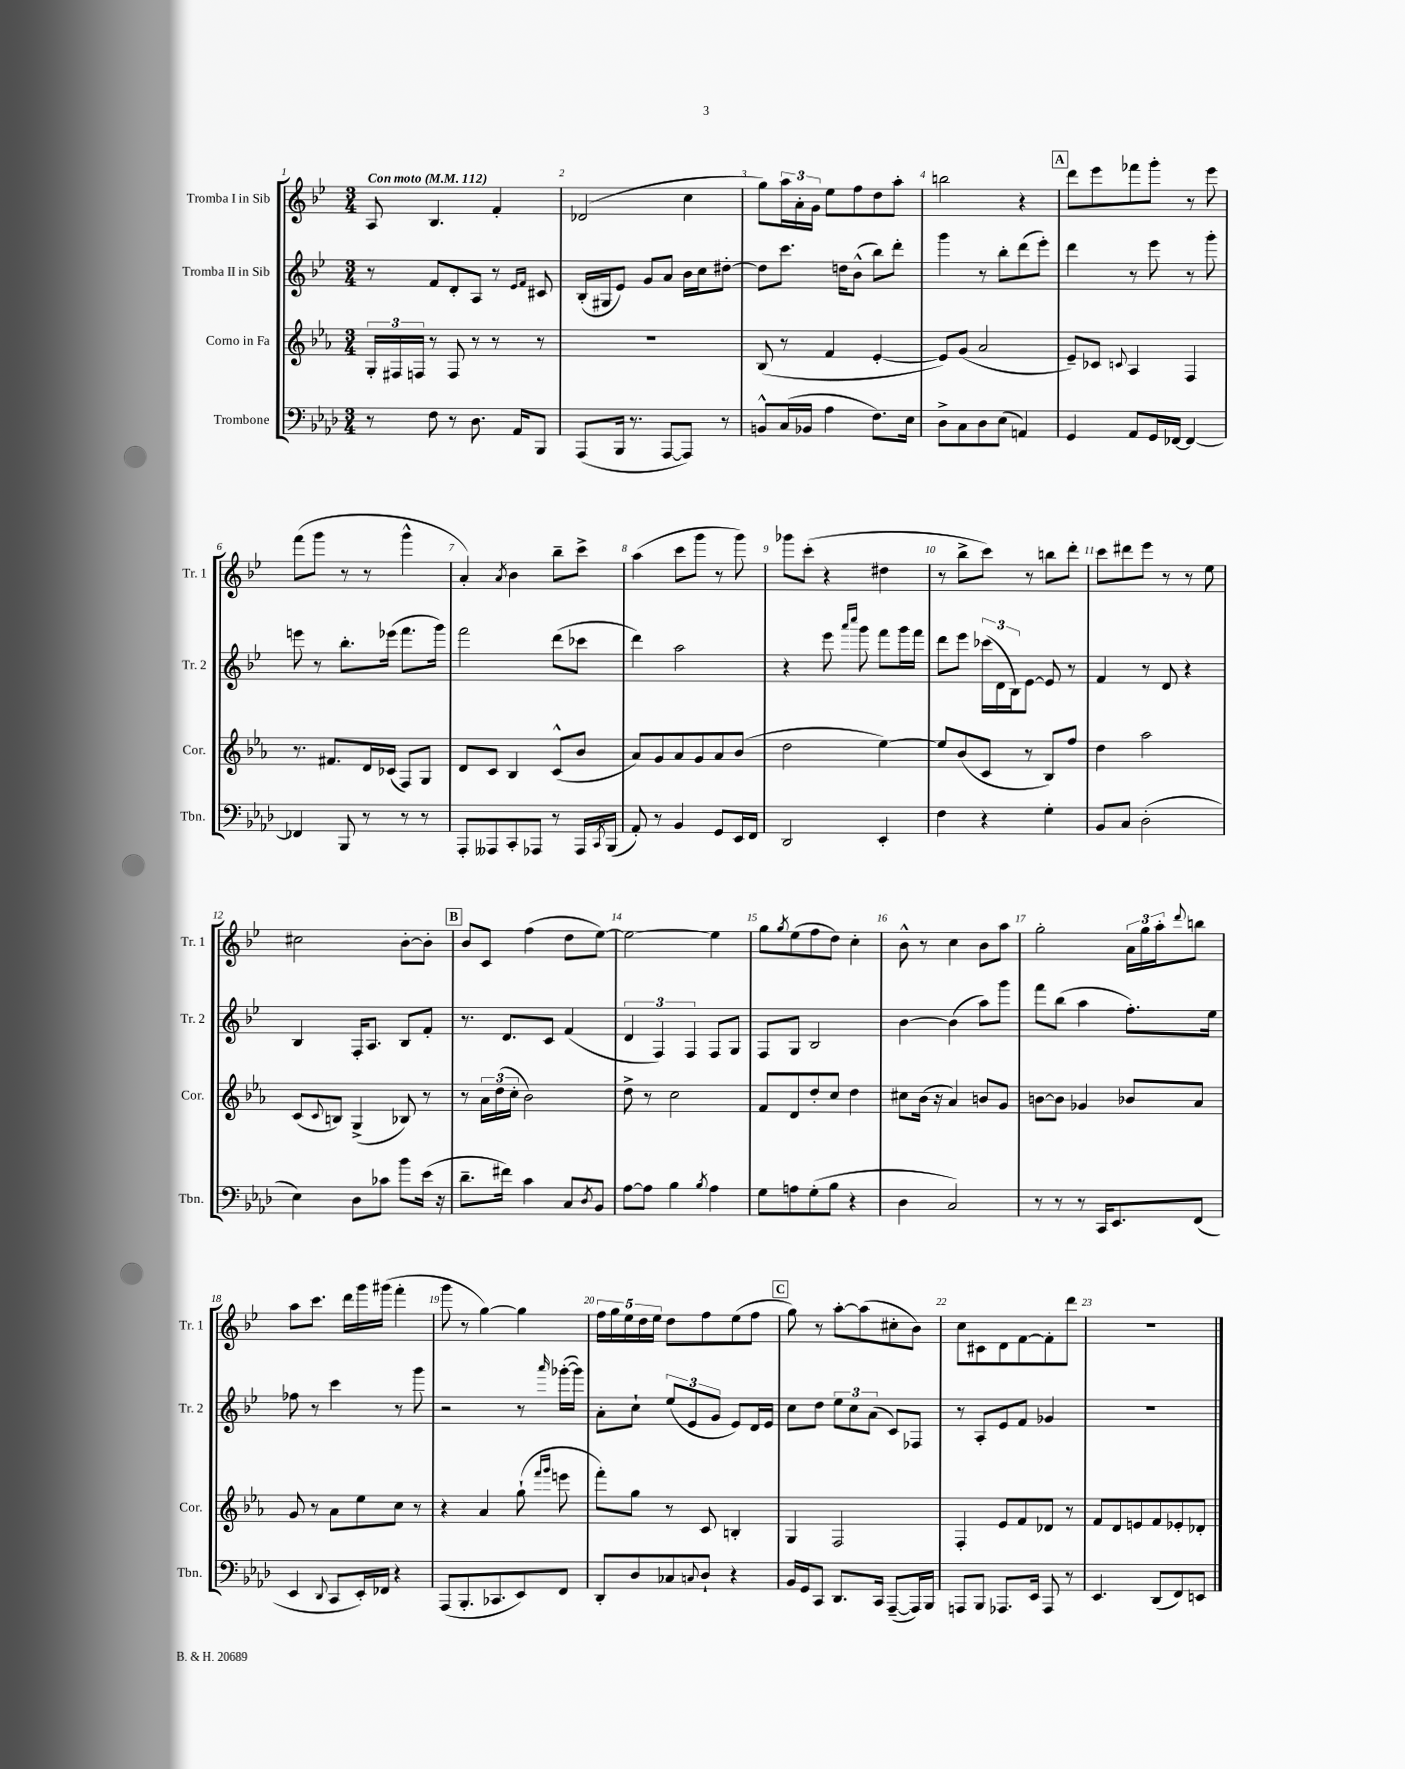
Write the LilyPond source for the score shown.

<<
\new StaffGroup <<
\new Staff = "s0" \with { instrumentName = "Tromba I in Sib" shortInstrumentName = "Tr. 1" } {
    \clef treble \key bes \major \numericTimeSignature \time 3/4 \tempo "Con moto" 4 = 112
    a8 bes4. f'4-. |
    des'2( c''4 |
    g''8) \tuplet 3/2 { a''16 a'16-. g'16 } ees''8 f''8 d''8 a''8-. |
    b''2 r4 |
    \mark \markup { \box "A" } d'''8 ees'''8 fes'''8 g'''8-. r8 ees'''8 |
    f'''8( g'''8 r8 r8 g'''4-^ |
    a'4-.) \acciaccatura { a'8 } bes'4 bes''8-- c'''8-> |
    a''4( c'''8 g'''8 r8 g'''8) |
    ges'''8 c'''8-.( r4 dis''4 |
    r8 bes''8-> c'''8) r8 b''8 d'''8-. |
    c'''8 dis'''8 ees'''8 r8 r8 ees''8 |
    cis''2 bes'8~-. bes'8-. |
    \mark \markup { \box "B" } bes'8 c'8 f''4( d''8 ees''8~) |
    ees''2~ ees''4 |
    g''8 \acciaccatura { g''8 } ees''8( f''8 d''8) c''4-. |
    bes'8-^ r8 c''4 bes'8 a''8 |
    g''2-. \tuplet 3/2 { a'16 g''16 a''16-. } \appoggiatura { d'''8 } b''8 |
    a''8 c'''8. d'''16 g'''16 gis'''16( f'''4-. |
    g'''8 r8 g''4~) g''4 |
    \tuplet 5/4 { f''16 g''16 ees''16 d''16 ees''16 } d''8 f''8 ees''8( f''8 |
    \mark \markup { \box "C" } g''8) r8 a''8~-. a''8( cis''8-. bes'8) |
    c''8 cis'8 d'8 f'8~ f'8-. d'''8 |
    R2. \bar "|." |
}
\new Staff = "s1" \with { instrumentName = "Tromba II in Sib" shortInstrumentName = "Tr. 2" } {
    \clef treble \key bes \major \numericTimeSignature \time 3/4
    r8 f'8 d'8-. a8 r8 \grace { ees'16 f'16 } cis'8 |
    bes16-.( gis16 ees'8) g'8 a'8 bes'16 c''16 dis''8~-. |
    dis''8 c'''8. d''16 bes'8-^( bes''8) d'''8-. |
    g'''4 r8 bes''8-. d'''8( ees'''8-.) |
    \mark \markup { \box "A" } d'''4 r8 ees'''8 r8 g'''8-. |
    e'''8 r8 bes''8.-. ees'''16( f'''8. g'''16) |
    f'''2 d'''8( ces'''8 |
    d'''4) a''2 |
    r4 ees'''8 \grace { a'''16 c''''16 } g'''8 f'''8 g'''16 f'''16 |
    d'''8 ees'''8 \tuplet 3/2 { ces'''16( d'16 bes16) } ees'8~ ees'8 r8 |
    f'4 r8 d'8 r4 |
    bes4 f16-. a8. bes8 f'8-. |
    \mark \markup { \box "B" } r8. d'8. c'8 f'4( |
    \tuplet 3/2 { d'4 f4) f4 } f8 g8 |
    f8 g8 bes2 |
    bes'4~ bes'4( a''8) g'''8 |
    f'''8 bes''8( a''4 f''8.-.) ees''16 |
    fes''8 r8 c'''4 r8 g'''8 |
    r2 r8 \grace { a'''16 } ges'''16~-.( ges'''16) |
    a'8-. c''8-! \tuplet 3/2 { ees''8( ees'8 g'8 } ees'8) d'16 ees'16 |
    \mark \markup { \box "C" } c''8 d''8 \tuplet 3/2 { ees''8 c''8 a'8( } c'8) fes8 |
    r8 a8-. ees'8 f'8 ges'4 |
    R2. \bar "|." |
}
\new Staff = "s2" \with { instrumentName = "Corno in Fa" shortInstrumentName = "Cor." } {
    \clef treble \key ees \major \numericTimeSignature \time 3/4
    \tuplet 3/2 { g16-. fis16 f16 } r8 f8 r8 r8 r8 |
    R2. |
    bes8( r8 f'4 ees'4~-. |
    ees'8) g'8( aes'2 |
    \mark \markup { \box "A" } ees'8--) ces'8 \appoggiatura { c'8 } aes4 f4 |
    r8. fis'8. d'16 ces'16( f8) g8 |
    d'8 c'8 bes4 c'8-^( bes'8 |
    aes'8) g'8 aes'8 g'8 aes'8 bes'8( |
    d''2 ees''4~) |
    ees''8 bes'8( c'8 r8 bes8) f''8 |
    d''4 aes''2 |
    c'8( \appoggiatura { c'8 } b8) g4->( bes8) r8 |
    \mark \markup { \box "B" } r8 \tuplet 3/2 { aes'16 d''16( c''16-. } bes'2) |
    d''8-> r8 c''2 |
    f'8 d'8 d''8-. c''8 d''4 |
    cis''8 bes'16( r16 aes'4) b'8 g'8 |
    b'8~ b'8 ges'4 bes'8 aes'8 |
    g'8 r8 aes'8 ees''8 c''8 r8 |
    r4 aes'4 g''8-!( \grace { f'''16 g'''16 } e'''8 |
    f'''8-.) g''8 r8 c'8 b4-. |
    \mark \markup { \box "C" } g4 f2 |
    f4-. ees'8 f'8 des'8 r8 |
    f'8 d'8 e'8 f'8 ees'8-. des'8-. \bar "|." |
}
\new Staff = "s3" \with { instrumentName = "Trombone" shortInstrumentName = "Tbn." } {
    \clef bass \key aes \major \numericTimeSignature \time 3/4
    r8 f8 r8 des8. aes,16 bes,,8 |
    aes,,8( bes,,16 r8. aes,,8~ aes,,8) r8 |
    b,8-^ c16( bes,16 aes4 f8.) ees16 |
    des8-> c8 des8 ees8( a,4) |
    \mark \markup { \box "A" } g,4 aes,8 g,16 fes,16~ fes,4~ |
    fes,4 bes,,8 r8 r8 r8 |
    aes,,8-. aeses,,8 c,8-. aes,,8 r8 aes,,16 \acciaccatura { c,8 } bes,,16( |
    aes,8-.) r8 bes,4 g,8 ees,16 f,16 |
    des,2 ees,4-. |
    f4 r4 g4-. |
    bes,8 c8 des2-.( |
    ees4) des8 ces'8 bes'8 ees'16( r16 |
    \mark \markup { \box "B" } des'8.-- fis'16) c'4 c8 \acciaccatura { des8 } bes,8 |
    aes8~ aes8 bes4 \acciaccatura { bes8 } aes4 |
    g8 a8 g8-.( bes8 r4 |
    des4 c2) |
    r8 r8 r8 c,16 ees,8. f,8( |
    ees,4 \appoggiatura { des,8 } c,8 ees,16-.) fes,16 r4 |
    aes,,8( bes,,8.-. ces,8. ees,8) f,8 |
    des,8-. des8 ces8 \appoggiatura { c8 } des8-! r4 |
    \mark \markup { \box "C" } bes,16 g,16 c,8 des,8. c,16 aes,,8~--( aes,,16) bes,,16 |
    a,,8 bes,,8 aes,,8. ees,16 aes,,8 r8 |
    ees,4. des,8( f,8) e,8 \bar "|." |
}
>>
>>
\layout { \context { \Score \override BarNumber.break-visibility = ##(#f #t #t) barNumberVisibility = #all-bar-numbers-visible } }
